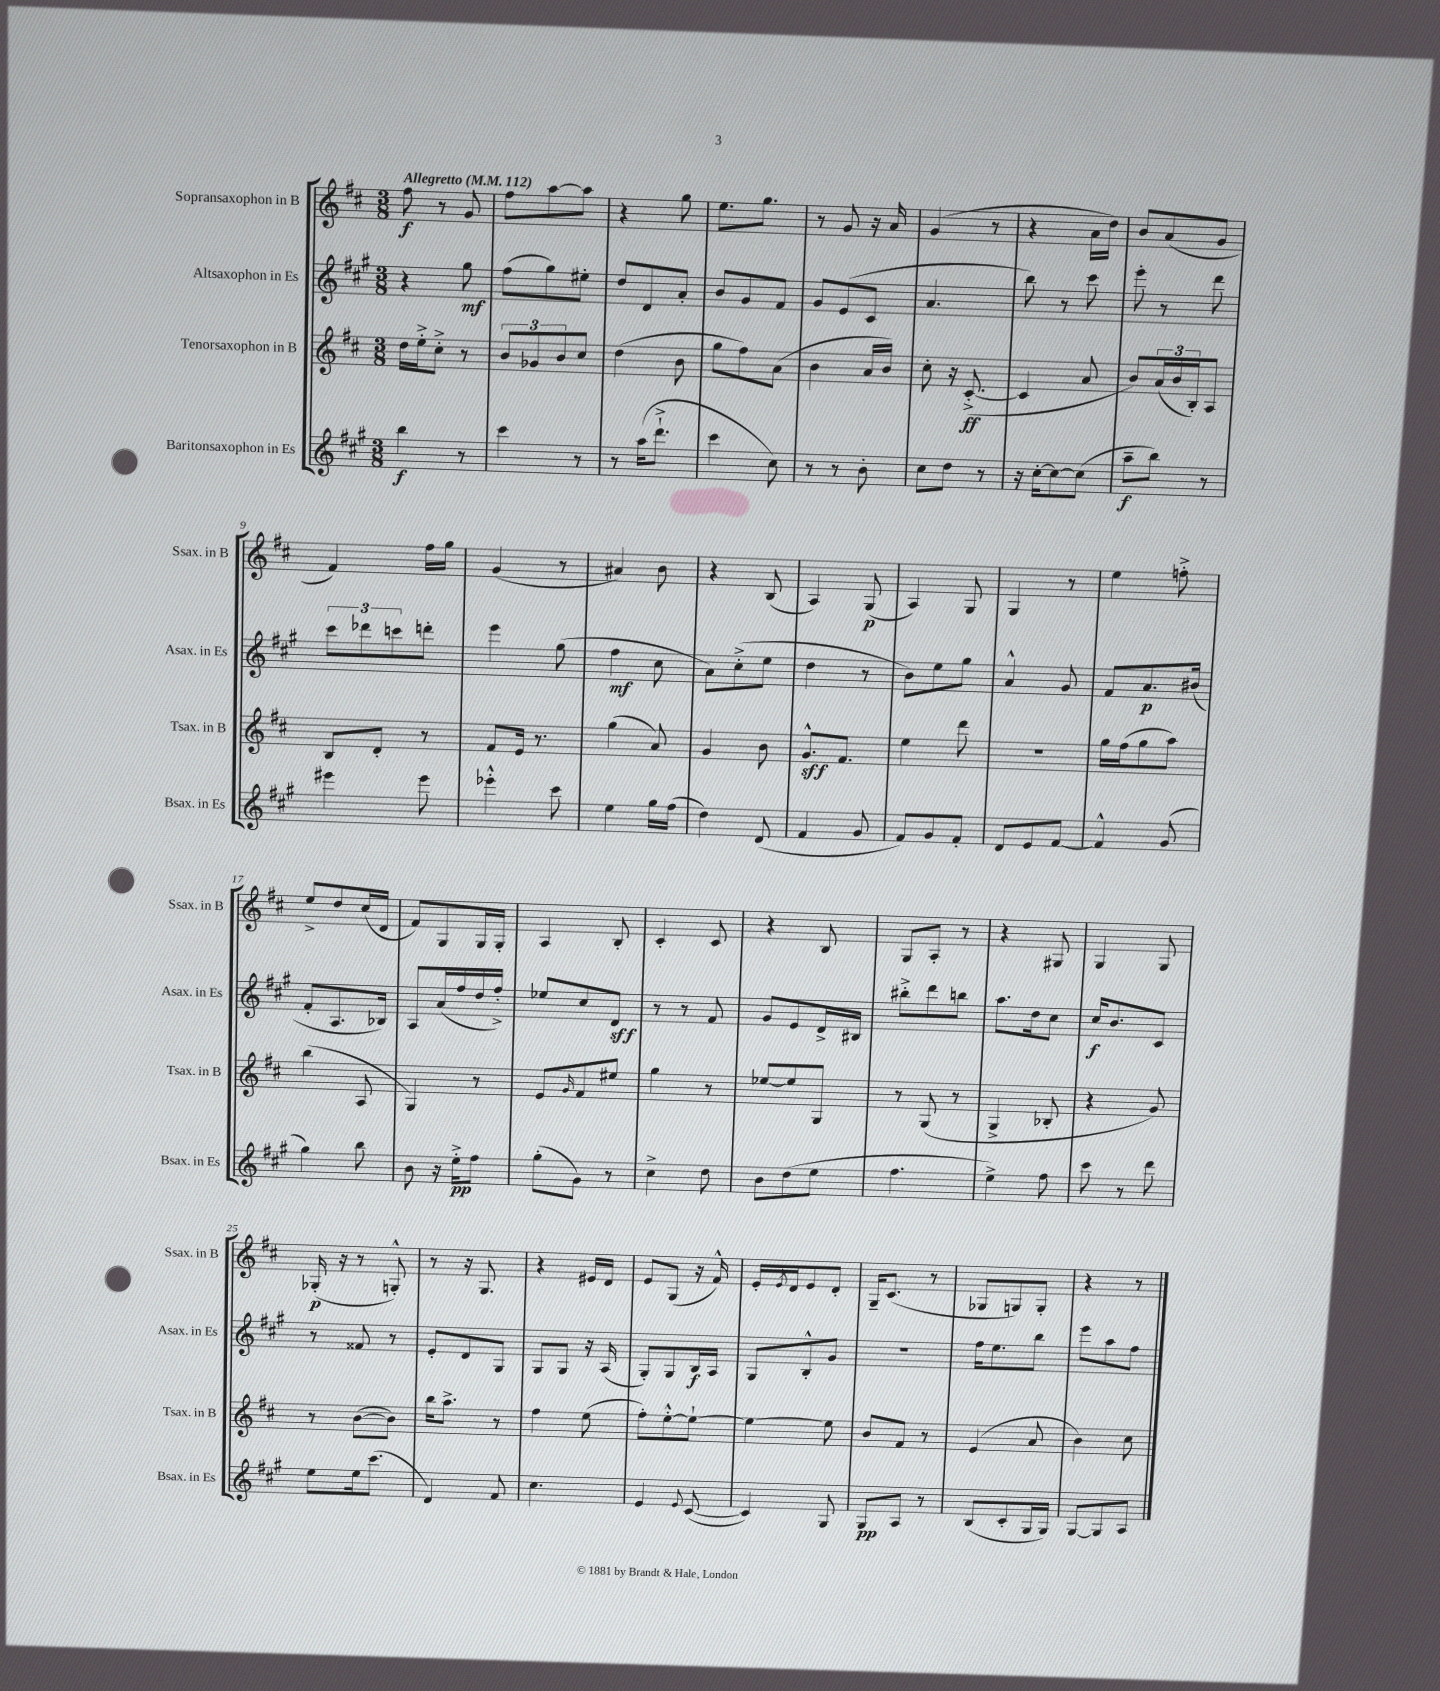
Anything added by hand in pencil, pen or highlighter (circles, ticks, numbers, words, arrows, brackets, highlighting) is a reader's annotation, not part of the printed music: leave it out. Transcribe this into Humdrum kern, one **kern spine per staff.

**kern	**kern	**kern	**kern
*staff4	*staff3	*staff2	*staff1
*clefG2	*clefG2	*clefG2	*clefG2
*k[f#c#g#]	*k[f#c#]	*k[f#c#g#]	*k[f#c#]
*M3/8	*M3/8	*M3/8	*M3/8
*MM112	*MM112	*MM112	*MM112
4bb	16dd	4r	8ff#
.	16ee'^	.	.
.	8cc#'^	.	8r
8r	8r	8gg#	8g
=	=	=	=
4ccc#	12b	(8ff#	8ff#
.	12g-	.	.
.	.	8gg#)	[8aa
.	12b	.	.
8r	8cc#	8ee#'	8aa]
=	=	=	=
8r	(4dd	8dd	4r
(16aa	.	8d	.
8.ddd`^	.	.	.
.	8b	8a'	8gg
=	=	=	=
4ccc#	8gg	8b	8.ee
.	8ff#)	8g#	.
.	.	.	8.gg
8cc#)	(8a	8f#	.
=	=	=	=
8r	4b	8g#	8r
8r	.	(8e	8g
8b'	16a	8c#	16r
.	16b)	.	16a
=	=	=	=
8cc#	8cc#'	4.a	(4g
8dd	16r	.	.
.	([8.c#'^	.	.
8r	.	.	8r
=	=	=	=
16r	4c#]	8bb)	4r
[16cc#'	.	.	.
8cc#_	.	8r	.
(8cc#]	8a	8ccc#	16a
.	.	.	16dd)
=	=	=	=
8aa~	8b)	8eee'	8b
8bb)	(24a	8r	(8a
.	24b	.	.
.	24B')	.	.
8r	8A	8ddd	8g
=	=	=	=
4eee#	8B	12ccc#	4f#)
.	.	12ddd-	.
.	8d'	.	.
.	.	12ccc	.
8eee#	8r	8ddd'	16ff#
.	.	.	16gg
=	=	=	=
4eee-'^^	8f#	4eee	(4g
.	16e	.	.
.	8.r	.	.
8ccc#	.	(8gg#	8r
=	=	=	=
4ee	(4gg	4ff#	4a#)
16gg#	8a)	8cc#	8b
(16ff#	.	.	.
=	=	=	=
4dd)	4g	8a)	4r
.	.	(8cc#'^	.
(8d	8b	8ee	(8B
=	=	=	=
4f#	8.g^^	4dd	4A)
.	8.f#	.	.
8g#	.	8r	(8G
=	=	=	=
8f#)	4ee	8b)	4A)
8g#	.	8ee	.
8f#'	8ddd	8gg#	8G
=	=	=	=
8d	4.r	4a^^	4G
8e	.	.	.
[8f#	.	8g#	8r
=	=	=	=
4f#^^]	16gg	8f#	4ee
.	(16ff#	.	.
.	8gg	8.a	.
(8g#	8aa)	.	8ff'^
.	.	(16b#	.
=	=	=	=
4gg#)	(4bb	8f#'	8ee^
.	.	8.A	8dd
8bb	8A	.	(16cc#
.	.	16B-)	16d
=	=	=	=
8b	4G)	8A	8f#)
16r	.	(16a	8G
16ee'^	.	16ff#	.
8ff#	8r	16dd	16G
.	.	16ff#'^)	16G'
=	=	=	=
(8gg#'	8e	8ee-	4A
.	16qqg	.	.
8g#)	8f#	8cc#	.
8r	8ee#	8d	8B'
=	=	=	=
4cc#^	4gg	8r	4c#'
.	.	8r	.
8dd	8r	8f#	8c#
=	=	=	=
8b	[8ee-	8g#	4r
(8dd	8ee-]	8e	.
8ee	8G	16d^	8B
.	.	16B#	.
=	=	=	=
4.ff#	8r	8bb#'^	8G
.	(8G	8ddd	8A'
.	8r	8bb	8r
=	=	=	=
4ee^)	4G^	8.aa	4r
.	.	16dd	.
8ff#	8B-'	8cc#	8G#
=	=	=	=
8ccc#	4r	16cc#	4G
.	.	8.b	.
8r	.	.	.
8ddd	8g)	8c#	8G
=	=	=	=
8ee	8r	8r	(16G-'
.	.	.	16r
16ee	([8b	8f##	8r
(8.ccc#	.	.	.
.	8b])	8r	8G'^^)
=	=	=	=
4d)	16bb	8e'	8r
.	8.aa^	.	.
.	.	8d	16r
.	.	.	8.G
8f#	8r	8G#	.
=	=	=	=
4.cc#	4ff#	8G#	4r
.	.	8G#	.
.	(8ee	16r	16e#
.	.	(16A	16d
=	=	=	=
4e	8ff#')	8G#')	8e
.	[8ee'^^	8G#	(8G
8qqe	.	.	.
([8c#	8ee`_	16B	16r
.	.	16A	16f#^^)
=	=	=	=
4c#])	4ee_	8G#	16e'
.	.	.	8qe
.	.	.	16d
.	.	8B'^^	8e
8G#	8ee]	8g#	8d'
=	=	=	=
8G#	8b	4.r	16G~
.	.	.	(8.c#
8A	8f#	.	.
8r	8r	.	8r
=	=	=	=
(8B	(4e	16ff#	8G-
.	.	8.ee	.
8c#'	.	.	8G)
16G#	8a	8bb	8G'
16G#)	.	.	.
=	=	=	=
[8G#	4b)	8eee	4r
8G#]	.	8aa	.
8A	8cc#	8ff#	8r
==	==	==	==
*-	*-	*-	*-
